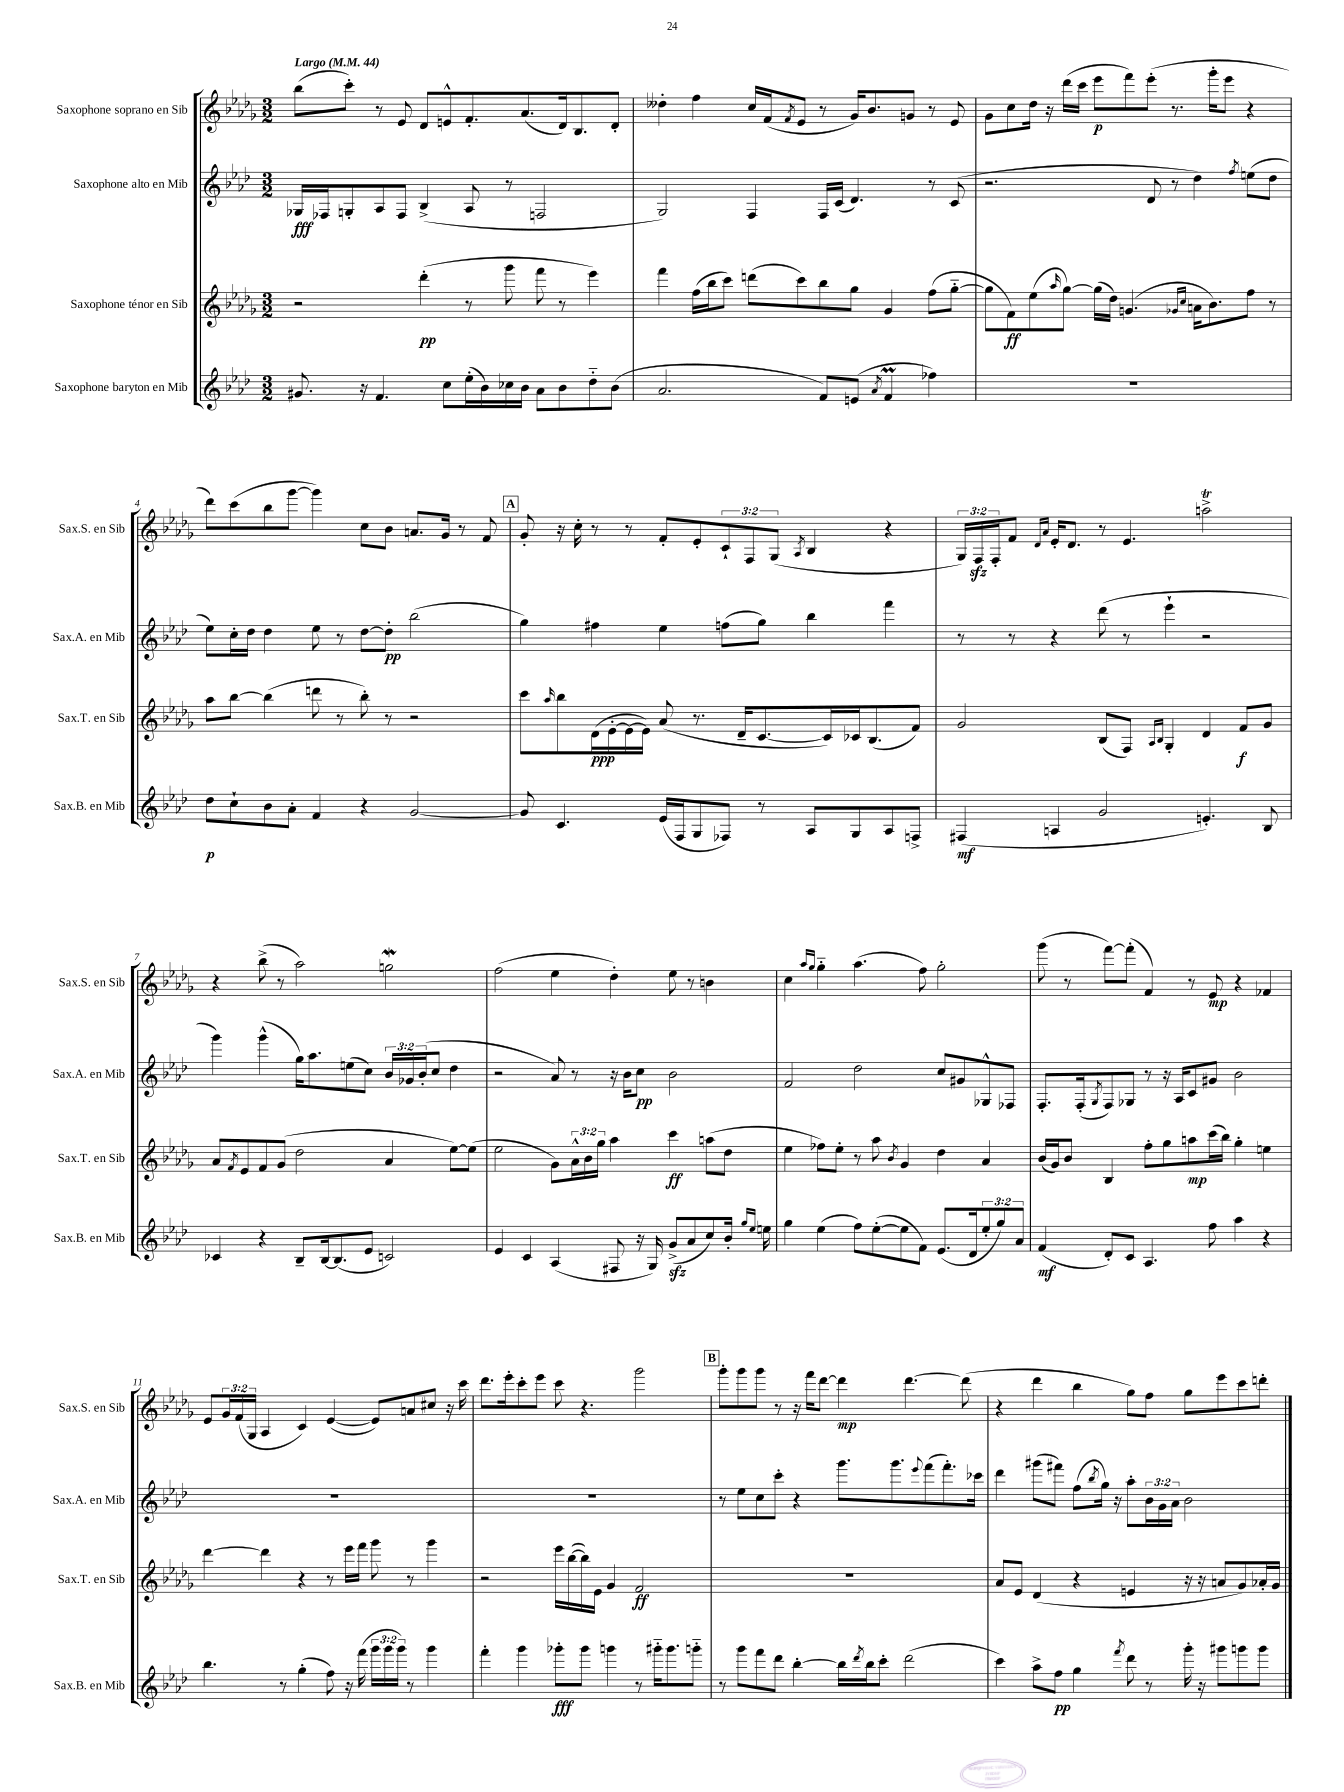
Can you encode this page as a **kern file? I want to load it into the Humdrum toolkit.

**kern	**dynam	**kern	**dynam	**kern	**dynam	**kern	**dynam
*part4	*part4	*part3	*part3	*part2	*part2	*part1	*part1
*staff4	*staff4	*staff3	*staff3	*staff2	*staff2	*staff1	*staff1
*I"Saxophone baryton en Mib	*	*I"Saxophone ténor en Sib	*	*I"Saxophone alto en Mib	*	*I"Saxophone soprano en Sib	*
*I'Sax.B. en Mib	*	*I'Sax.T. en Sib	*	*I'Sax.A. en Mib	*	*I'Sax.S. en Sib	*
*clefG2	*	*clefG2	*	*clefG2	*	*clefG2	*
*k[b-e-a-d-]	*	*k[b-e-a-d-g-]	*	*k[b-e-a-d-]	*	*k[b-e-a-d-g-]	*
*M3/2	*	*M3/2	*	*M3/2	*	*M3/2	*
*MM44	*	*MM44	*	*MM44	*	*MM44	*
=1	=1	=1	=1	=1	=1	=1	=1
!	!	!	!	!	!	!LO:TX:a:B:t=Largo	!
8.g#X/	.	2r	.	16G-X/LL	fff	(8bb-\L	.
.	.	.	.	16F-X/J	.	.	.
.	.	.	.	8Gn'/	.	8ccc'\J)	.
16r	.	.	.	.	.	.	.
4.f/	.	.	.	8A-/	.	8r	.
.	.	.	.	8F-/J	.	8e-/	.
.	.	(4ddd-'\	pp	(4B-^/	.	8d-/L	.
8cc\L	.	.	.	.	.	8en^^/	.
(16ee-'\L	.	8r	.	8A-/	.	8.f'/	.
16b-\)	.	.	.	.	.	.	.
16cc-X\	.	8ggg-\	.	8r	.	.	.
16b-\JJ	.	.	.	.	.	(8.a-/	.
8a-\L	.	8fff\	.	2Fn/	.	.	.
8b-\	.	8r	.	.	.	16d-/k)	.
.	.	.	.	.	.	8.B-/	.
8dd-\	.	4eee-\)	.	.	.	.	.
(8b-\J	.	.	.	.	.	8d-'/J	.
=2	=2	=2	=2	=2	=2	=2	=2
2.a-/	.	4fff\	.	2G/)	.	4dd--X'\	.
.	.	(16ff\LL	.	.	.	4ff\	.
.	.	16bb-\J	.	.	.	.	.
.	.	8ccc\J)	.	.	.	.	.
.	.	(8dddn\L	.	4F/	.	16cc/LL	.
.	.	.	.	.	.	(16f/J	.
.	.	.	.	.	.	8qf/	.
.	.	8ccc\)	.	.	.	8e-/J	.
8f/L)	.	8bb-\	.	16F/LL	.	8r	.
.	.	.	.	(16c/JJ	.	.	.
(8en/J	.	8gg-\J	.	4.d-/)	.	16g-/KL)	.
.	.	.	.	.	.	8.b-/	.
8qa-/	.	.	.	.	.	.	.
4fM/	.	4g-/	.	.	.	.	.
.	.	.	.	.	.	8gn/J	.
4ff-X\)	.	(8ff\L	.	8r	.	8r	.
.	.	[8gg-\J	.	(8c/	.	8e-/	.
=3	=3	=3	=3	=3	=3	=3	=3
1.r	.	8gg-\L]	.	2.r	.	8g-\L	.
.	.	8f\)	ff	.	.	8cc\	.
.	.	(8ee-\	.	.	.	16dd-\Jk	.
.	.	.	.	.	.	16r	.
.	.	16qqaa-/	.	.	.	.	.
.	.	[8gg-\J)	.	.	.	(16ddd-\LL	.
.	.	.	.	.	.	16ccc\JJ	.
.	.	(16gg-\LL]	.	.	.	8eee-\L	p
.	.	16dd-\JJ)	.	.	.	.	.
.	.	(4.gn/	.	.	.	8fff\)	.
.	.	.	.	8d-/	.	(8eee-'\J	.
.	.	.	.	8r	.	8.r	.
.	.	16qqg-X/LL	.	.	.	.	.
.	.	16qqcc/JJ	.	.	.	.	.
.	.	16an\KL	.	4dd-\)	.	.	.
.	.	8.b-\)	.	.	.	16ggg-'\KL	.
.	.	.	.	.	.	8eee-\J	.
.	.	.	.	8qff/	.	.	.
.	.	8ff\J	.	(8een\L	.	4r	.
.	.	8r	.	8dd-\J	.	.	.
!!LO:LB:g=z
=4	=4	=4	=4	=4	=4	=4	=4
8dd-\L	p	8aa-\L	.	8ee-\L)	.	8ddd-\L)	.
8cc`\	.	[8bb-\J	.	16cc'\L	.	(8ccc\	.
.	.	.	.	16dd-\JJ	.	.	.
8b-\	.	(4bb-\]	.	4dd-\	.	8bb-\	.
8a-'\J	.	.	.	.	.	[8ggg-\J	.
4f/	.	8dddn\	.	8ee-\	.	4ggg-\])	.
.	.	8r	.	8r	.	.	.
4r	.	8bb-'\)	.	[8dd-\L	.	8cc\L	.
.	.	8r	.	8dd-'\J]	pp	8b-\J	.
[2g/	.	2r	.	(2bb-\	.	8.an/L	.
.	.	.	.	.	.	16g-/Jk	.
.	.	.	.	.	.	8r	.
.	.	.	.	.	.	8f/	.
!!LO:REH:place=s1:t=A
=5	=5	=5	=5	=5	=5	=5	=5
8g/]	.	8ccc\L	.	4gg\)	.	8g-'/	.
.	.	16qqaa-/	.	.	.	.	.
4.c/	.	8bb-\	.	.	.	16r	.
.	.	.	.	.	.	16cc'\	.
.	.	(16d-\L	ppp	4ff#X\	.	8r	.
.	.	[16e-'\	.	.	.	.	.
.	.	16e-\_	.	.	.	8r	.
.	.	16e-\JJ])	.	.	.	.	.
(16e-/LL	.	(8a-/	.	4ee-\	.	8f'/L	.
16F/J	.	.	.	.	.	.	.
8G/	.	8.r	.	.	.	8e-'/	.
8F-X/J)	.	.	.	(8ffn\L	.	12c`/	.
.	.	16d-~/KL	.	.	.	.	.
.	.	.	.	.	.	12F/	.
8r	.	[8.c/	.	8gg\J)	.	.	.
.	.	.	.	.	.	(12G-/J	.
.	.	.	.	.	.	8qA-/	.
8A-/L	.	.	.	4bb-\	.	4B-/	.
.	.	16c/L])	.	.	.	.	.
8G/	.	16c-X/J	.	.	.	.	.
.	.	(8.B-/	.	.	.	.	.
8A-/	.	.	.	4fff\	.	4r	.
8Fn^/J	.	8f/J)	.	.	.	.	.
=6	=6	=6	=6	=6	=6	=6	=6
(4F#X/	mf	2g-/	.	8r	.	24G-/LL)	.
.	.	.	.	.	.	24Fzz/	.
.	.	.	.	.	.	24F'/J	.
.	.	.	.	8r	.	8f/J	.
.	.	.	.	.	.	16qqd-/LL	.
.	.	.	.	.	.	16qqa-/JJ	.
4An/	.	.	.	4r	.	16e-'/KL	.
.	.	.	.	.	.	8.d-/J	.
2g/	.	(8B-/L	.	(8ddd-\	.	8r	.
.	.	8F/J)	.	8r	.	4.e-/	.
.	.	16qqA-/LL	.	.	.	.	.
.	.	16qqB-/JJ	.	.	.	.	.
.	.	4G-'/	.	4eee-`\	.	.	.
4.en'/)	.	4d-/	.	2r	.	2aant^\	.
.	.	8f/L	f	.	.	.	.
8B-/	.	8g-/J	.	.	.	.	.
!!LO:LB:g=z
=7	=7	=7	=7	=7	=7	=7	=7
4c-X/	.	8a-/L	.	4ggg\)	.	4r	.
.	.	8qf/	.	.	.	.	.
.	.	8e-/	.	.	.	.	.
4r	.	8f/	.	(4ggg^^\	.	(8bb-^\	.
.	.	(8g-/J	.	.	.	8r	.
8B-~/L	.	2dd-\	.	16gg\KL)	.	2aa-\)	.
.	.	.	.	8.aa-\	.	.	.
[16B-/k	.	.	.	.	.	.	.
(8.B-/]	.	.	.	.	.	.	.
.	.	.	.	(8een\	.	.	.
8e-/J	.	.	.	8cc\J)	.	.	.
2cn/)	.	4a-/	.	24b-/LL	.	2ggnW\	.
.	.	.	.	24g-X/	.	.	.
.	.	.	.	(24b-'/J	.	.	.
.	.	.	.	8cc/J	.	.	.
.	.	[8ee-\L)	.	4dd-\	.	.	.
.	.	(8ee-\J]	.	.	.	.	.
=8	=8	=8	=8	=8	=8	=8	=8
4e-/	.	2ee-\	.	2r	.	(2ff\	.
4c/	.	.	.	.	.	.	.
(4A-/	.	8g-\L)	.	8a-/)	.	4ee-\	.
.	.	24a-^^\L	.	8r	.	.	.
.	.	24b-\	.	.	.	.	.
.	.	24gg-\JJ	.	.	.	.	.
8F#X/	.	4aa-\	.	16r	.	4dd-'\)	.
.	.	.	.	16b-\KL	.	.	.
16r	.	.	.	8cc\J	pp	.	.
16G/)	.	.	.	.	.	.	.
(8gzz^/L	.	4ccc\	ff	2b-\	.	8ee-\	.
8a-/	.	.	.	.	.	8r	.
8cc/)	.	(8aan\L	.	.	.	4bn\	.
16b-'/Jk	.	8dd-\J	.	.	.	.	.
16qqgg/LL	.	.	.	.	.	.	.
16qqee-/JJ	.	.	.	.	.	.	.
16een\	.	.	.	.	.	.	.
=9	=9	=9	=9	=9	=9	=9	=9
4gg\	.	4ee-\	.	2f/	.	4cc\	.
.	.	.	.	.	.	16qqaa-/LL	.
.	.	.	.	.	.	16qqgg-/JJ	.
(4ee-\	.	8ff-X\L)	.	.	.	4gg-\	.
.	.	8ee-'\J	.	.	.	.	.
8ff\L)	.	8r	.	2dd-\	.	(4.aa-\	.
([8ee-'\	.	8aa-\	.	.	.	.	.
.	.	8qb-/	.	.	.	.	.
8ee-\]	.	4g-/	.	.	.	.	.
8f\J)	.	.	.	.	.	8ff\)	.
(8.e-/L	.	4dd-\	.	8cc/L	.	2gg-'\	.
.	.	.	.	8g#X/	.	.	.
16d-/k	.	.	.	.	.	.	.
12ee-'/	.	4a-/	.	8G-X^^/	.	.	.
12gg/)	.	.	.	.	.	.	.
.	.	.	.	8F-X/J	.	.	.
12a-/J	.	.	.	.	.	.	.
=10	=10	=10	=10	=10	=10	=10	=10
(4f/	mf	(16b-/LL	.	8.F'/L	.	(8ggg-\	.
.	.	16g-/J)	.	.	.	.	.
.	.	8b-/J	.	.	.	8r	.
.	.	.	.	(16F'/k	.	.	.
.	.	.	.	8qG/	.	.	.
8d-'/L)	.	4B-/	.	8F/)	.	[8fff\L)	.
8c/J	.	.	.	8G-X/J	.	(8fff'\J]	.
4.A-/	.	8ff'\L	.	8r	.	4f/)	.
.	.	8gg-\	.	16r	.	.	.
.	.	.	.	16A-/KL	.	.	.
.	.	8aan\	mp	8c/	.	8r	.
8ff\	.	(16ccc\L	.	8g#X/J	.	8e-/	mp
.	.	16bb-\JJ)	.	.	.	.	.
4aa-\	.	4gg-'\	.	2b-\	.	4r	.
4r	.	4een\	.	.	.	4f-X/	.
!!LO:LB:g=z
=11	=11	=11	=11	=11	=11	=11	=11
4.bb-\	.	[4ddd-\	.	1.r	.	8e-/L	.
.	.	.	.	.	.	24g-/L	.
.	.	.	.	.	.	(24f/	.
.	.	.	.	.	.	24G-/JJ	.
.	.	4ddd-\]	.	.	.	4A-/	.
8r	.	.	.	.	.	.	.
(4gg'\	.	4r	.	.	.	4c/)	.
8ff\)	.	8r	.	.	.	([4e-/	.
16r	.	16eee-\LL	.	.	.	.	.
(16fff\	.	16fff\JJ	.	.	.	.	.
24ggg\LL	.	8ggg-\	.	.	.	8e-/L])	.
24ggg\	.	.	.	.	.	.	.
24ggg\JJ)	.	.	.	.	.	.	.
8r	.	8r	.	.	.	8an/	.
4ggg\	.	4ggg-\	.	.	.	8cc#X/J	.
.	.	.	.	.	.	16r	.
.	.	.	.	.	.	16ccc\	.
=12	=12	=12	=12	=12	=12	=12	=12
4fff'\	.	2r	.	1.r	.	8.ddd-\L	.
.	.	.	.	.	.	16eee-'\k	.
4ggg\	.	.	.	.	.	8ccc'\	.
.	.	.	.	.	.	8eee-\J	.
8ggg-X'\L	fff	16eee-\LL	.	.	.	8ccc\	.
.	.	([16bb-\	.	.	.	.	.
8ggg-\J	.	16bb-\])	.	.	.	4.r	.
.	.	16e-\JJ	.	.	.	.	.
4gggn\	.	4g-/	.	.	.	.	.
8r	.	2f/	ff	.	.	2ggg-\	.
16ggg#X\KL	.	.	.	.	.	.	.
8.ggg#\	.	.	.	.	.	.	.
8gggn\J	.	.	.	.	.	.	.
!!LO:REH:place=s1:t=B
=13	=13	=13	=13	=13	=13	=13	=13
8r	.	1.r	.	8r	.	8ggg-'\L	.
8ggg\L	.	.	.	8ee-\L	.	8ggg-\	.
8fff\	.	.	.	8cc\	.	8ggg-\J	.
8ddd-\J	.	.	.	8ccc'\J	.	8r	.
[4bb-'\	.	.	.	4r	.	16r	.
.	.	.	.	.	.	16fff\KL	.
.	.	.	.	.	.	[8ddd-\J	.
16bb-\LL]	.	.	.	8.ggg\L	.	4ddd-\]	mp
8qddd-/	.	.	.	.	.	.	.
16bb-\J	.	.	.	.	.	.	.
8ccc'\J	.	.	.	.	.	.	.
.	.	.	.	8.ggg\	.	.	.
(2ddd-\	.	.	.	.	.	[4.ddd-\	.
.	.	.	.	8qqeee-/	.	.	.
.	.	.	.	(8fff\	.	.	.
.	.	.	.	8.fff'\)	.	.	.
.	.	.	.	.	.	(8ddd-\]	.
.	.	.	.	16ccc-X\Jk	.	.	.
=14	=14	=14	=14	=14	=14	=14	=14
4ccc\)	.	8a-/L	.	4ddd-\	.	4r	.
.	.	8e-/J	.	.	.	.	.
8aa-^\L	.	(4d-/	.	(8ggg#X\L	.	4ddd-\	.
8ff\J	pp	.	.	8fff#X\J)	.	.	.
4gg\	.	4r	.	(8ff\L	.	4bb-\	.
.	.	.	.	8qbb-/	.	.	.
.	.	.	.	16gg\Jk)	.	.	.
.	.	.	.	16r	.	.	.
8qfff/	.	.	.	.	.	.	.
8ddd-\	.	4en/	.	8aa-'\L	.	8gg-\L)	.
8r	.	.	.	24b-\L	.	8ff\J	.
.	.	.	.	24g\	.	.	.
.	.	.	.	24a-\JJ	.	.	.
16ggg'\	.	16r	.	2b-\	.	8gg-\L	.
16r	.	16r	.	.	.	.	.
8ggg#X\L	.	8an/L	.	.	.	8eee-\	.
8gggn\	.	8g-/)	.	.	.	8ccc\	.
8ggg\J	.	16a-X'/L	.	.	.	8dddn'\J	.
.	.	16g-/JJ	.	.	.	.	.
==	==	==	==	==	==	==	==
*-	*-	*-	*-	*-	*-	*-	*-
